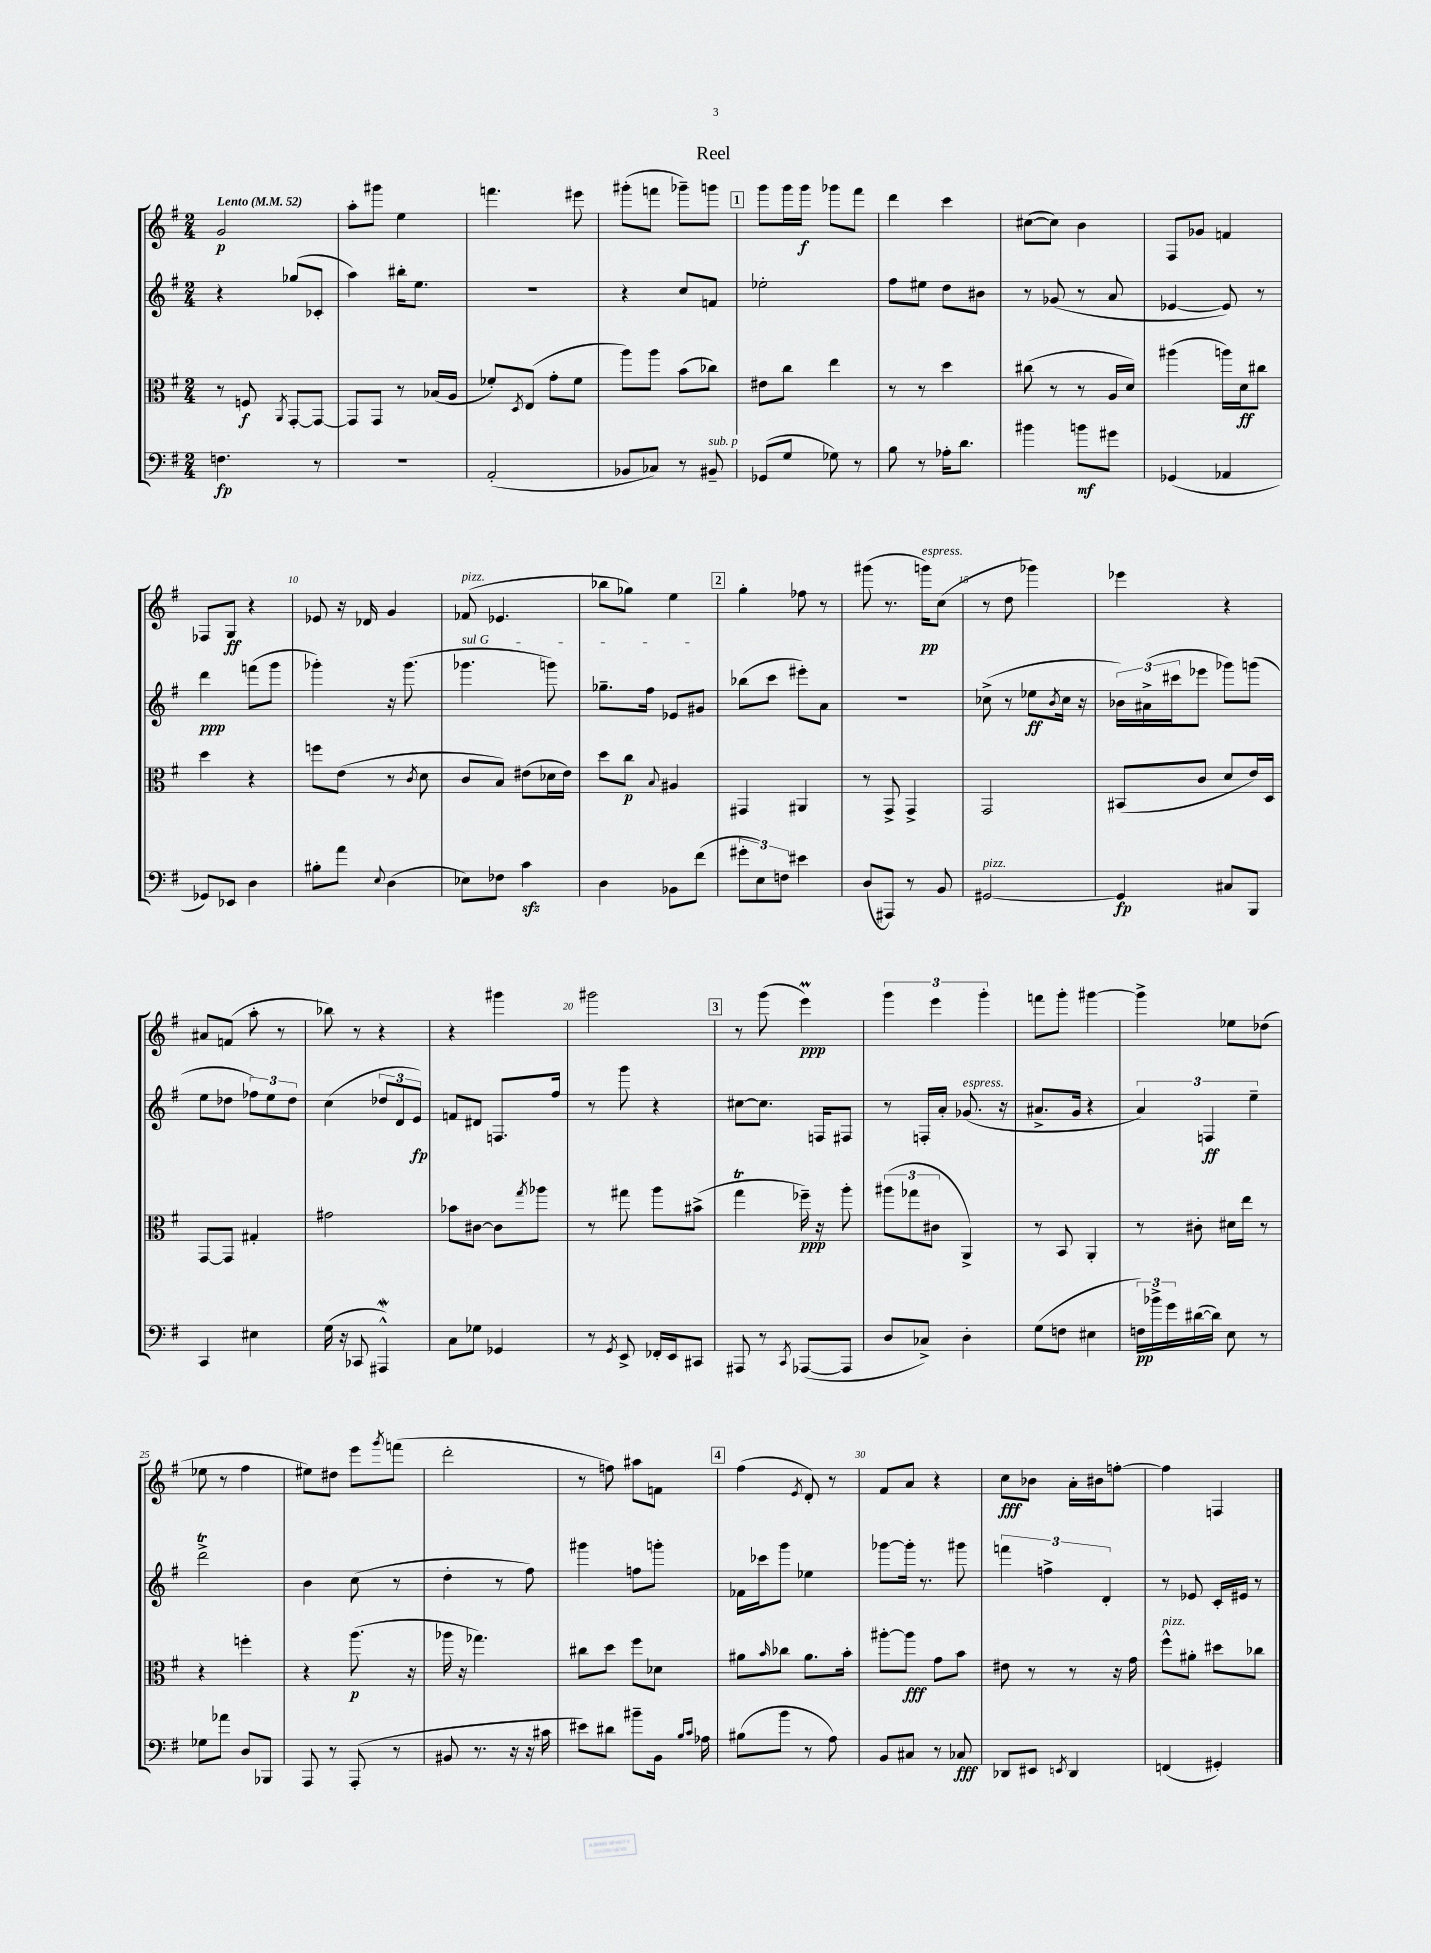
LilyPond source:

\header { title = "Reel" }
<<
\new StaffGroup <<
\new Staff = "s0" {
    \clef treble \key g \major \numericTimeSignature \time 2/4 \tempo "Lento" 4 = 52
    g'2\p |
    a''8-. gis'''8 e''4 |
    f'''4. eis'''8 |
    gis'''8-.( f'''8 ges'''8--) g'''8 |
    \mark \markup { \box "1" } g'''8 g'''16 g'''16\f ges'''8 fis'''8 |
    d'''4 c'''4 |
    cis''8~( cis''8) b'4 |
    fis8 ges'8 f'4 |
    fes8 g8\ff r4 |
    ees'8 r16 des'16 g'4 |
    fes'8^\markup { \italic "pizz." }( ees'4. |
    bes''8 ges''8) e''4 |
    \mark \markup { \box "2" } g''4-. fes''8 r8 |
    gis'''8( r8. g'''16\pp^\markup { \italic "espress." }) c''8( |
    r8 d''8 ges'''4) |
    ees'''4 r4 |
    ais'8 f'8( a''8-. r8 |
    bes''8) r8 r4 |
    r4 gis'''4 |
    gis'''2 |
    \mark \markup { \box "3" } r8 g'''8( e'''4\prall\ppp) |
    \tuplet 3/2 { g'''4 e'''4 g'''4-. } |
    f'''8 g'''8-. gis'''4~ |
    gis'''4-> ees''8 des''8( |
    ees''8 r8 fis''4 |
    eis''8) dis''8 e'''8 \acciaccatura { g'''8 } f'''8( |
    d'''2-. |
    r8 f''8) ais''8 f'8 |
    \mark \markup { \box "4" } fis''4( \acciaccatura { e'8 } d'8-.) r8 |
    fis'8 a'8 r4 |
    c''8\fff bes'8 a'16-. bis'16 f''8~-. |
    f''4 f4 \bar "|." |
}
\new Staff = "s1" {
    \clef treble \key g \major \numericTimeSignature \time 2/4
    r4 ges''8( ces'8-. |
    a''4) bis''16-. e''8. |
    R2 |
    r4 c''8 f'8 |
    \mark \markup { \box "1" } ees''2-. |
    fis''8 eis''8 d''8 bis'8 |
    r8 ges'8( r8 a'8 |
    ees'4~ ees'8) r8 |
    d'''4\ppp f'''8( g'''8 |
    ges'''4-.) r16 ges'''8.( |
    \once \override TextSpanner.bound-details.left.text = \markup { \italic "sul G" } ges'''4.\startTextSpan g'''8) |
    ges''8.-- fis''16 ees'8 gis'8\stopTextSpan |
    \mark \markup { \box "2" } bes''8( c'''8 eis'''8-.) a'8 |
    R2 |
    ces''8->( r8 ees''8\ff \acciaccatura { b'8 } ces''16 r16 |
    \tuplet 3/2 { bes'16) ais'16->( cis'''16 } ees'''8 ges'''8) g'''8( |
    e''8 des''8 \tuplet 3/2 { fes''8) e''8 des''8 } |
    c''4( \tuplet 3/2 { des''8 d'8 e'8\fp) } |
    f'8 dis'8 f8. fis''16 |
    r8 g'''8 r4 |
    \mark \markup { \box "3" } cis''8~ cis''8. f16 fis8 |
    r8 f16-. a'16-. ges'8.^\markup { \italic "espress." }( r16 |
    ais'8.-> g'16 r4 |
    \tuplet 3/2 { a'4) f4\ff e''4-- } |
    d'''2->\trill |
    b'4 c''8( r8 |
    d''4-. r8 fis''8) |
    gis'''4 f''8 g'''8-. |
    \mark \markup { \box "4" } fes'16 ces'''16 g'''8 ees''4 |
    ges'''8~ ges'''16-. r8. gis'''8 |
    \tuplet 3/2 { f'''4 f''4-> d'4-. } |
    r8 ees'8 c'16-. eis'16 r8 \bar "|." |
}
\new Staff = "s2" {
    \clef alto \key g \major \numericTimeSignature \time 2/4
    r8 f8\f \acciaccatura { a,8 } g,8~-. g,8~ |
    g,8 g,8 r8 bes16( a16 |
    fes'8-.) \acciaccatura { d8 } e8( g'8-. fes'8 |
    a''8) a''8 b'8( ces''8) |
    \mark \markup { \box "1" } eis'8 c''8 e''4 |
    r8 r8 d''4 |
    cis''8( r8 r8 a16 d'16) |
    ais''4( a''16) d'16\ff cis''8 |
    d''4 r4 |
    f''8 e'8( r8 \acciaccatura { c'8 } d'8 |
    c'8 b8) eis'8( des'16 eis'16) |
    d''8 c''8\p \appoggiatura { b8 } ais4 |
    \mark \markup { \box "2" } gis,4 ais,4 |
    r8 g,8-> g,4-> |
    g,2 |
    bis,8( c'8 d'8 e'16) d16 |
    g,8~ g,8 gis4-. |
    gis'2 |
    bes'8 cis'8~ cis'8 \acciaccatura { g''8 } aes''8 |
    r8 gis''8 a''8 bis'8->( |
    \mark \markup { \box "3" } g''4\trill fes''16--\ppp) r16 a''8-. |
    \tuplet 3/2 { ais''8( ges''8 cis'8 } a,4->) |
    r8 b,8 a,4-. |
    r8 cis'8-. dis'16 e''16 r8 |
    r4 f''4-. |
    r4 a''8.\p( r16 |
    aes''16 r16 ges''4.) |
    cis''8 d''8 fis''8 des'8 |
    \mark \markup { \box "4" } ais'8 \grace { b'16 } ces''8 ais'8. b'16-. |
    ais''8~-. ais''8\fff g'8 b'8 |
    eis'8 r8 r8 r16 g'16 |
    fis''8-^^\markup { \italic "pizz." } ais'8-. dis''8 ces''8 \bar "|." |
}
\new Staff = "s3" {
    \clef bass \key g \major \numericTimeSignature \time 2/4
    f4.\fp r8 |
    r2 |
    a,2-.( |
    bes,8 ces8) r8 bis,8--^\markup { \italic "sub. p" } |
    \mark \markup { \box "1" } ges,8( g8 ges8) r8 |
    b8 r8 aes16-. d'8. |
    bis'4 b'8\mf gis'8 |
    ges,4( aes,4 |
    ges,8) ees,8 d4 |
    bis8-. a'8 \appoggiatura { e8 } d4( |
    ees8) fes8 c'4\sfz |
    d4 bes,8 fis'8( |
    \mark \markup { \box "2" } \tuplet 3/2 { gis'8-. e8) f8 } eis'4 |
    d8( ais,,8) r8 b,8 |
    gis,2~^\markup { \italic "pizz." } |
    gis,4\fp cis8 b,,8 |
    c,4 eis4 |
    g16( r16 ces,8 ais,,4-^\mordent) |
    c8 ges8 ges,4 |
    r8 \acciaccatura { g,8 } e,8-> fes,16-. e,16 cis,8 |
    \mark \markup { \box "3" } ais,,8 r8 \acciaccatura { c,8 } aes,,8~( aes,,8 |
    d8 ces8->) d4-. |
    g8( f8 eis4 |
    \tuplet 3/2 { f16\pp) bes'16-> g'16 } dis'16~( dis'16) e8 r8 |
    ges8 aes'8 d8 bes,,8 |
    a,,8 r8 a,,8-.( r8 |
    bis,8 r8. r16 r16 cis'16 |
    eis'8) dis'8 bis'8-- b,16 \grace { b16 c'16 } aes16 |
    \mark \markup { \box "4" } bis8( b'8 r8 a8) |
    b,8 cis8 r8 ces8\fff |
    des,8 eis,8 \acciaccatura { e,8 } des,4 |
    f,4( gis,4-.) \bar "|." |
}
>>
>>
\layout { \context { \Score \override BarNumber.break-visibility = ##(#f #t #t) barNumberVisibility = #(every-nth-bar-number-visible 5) } }
